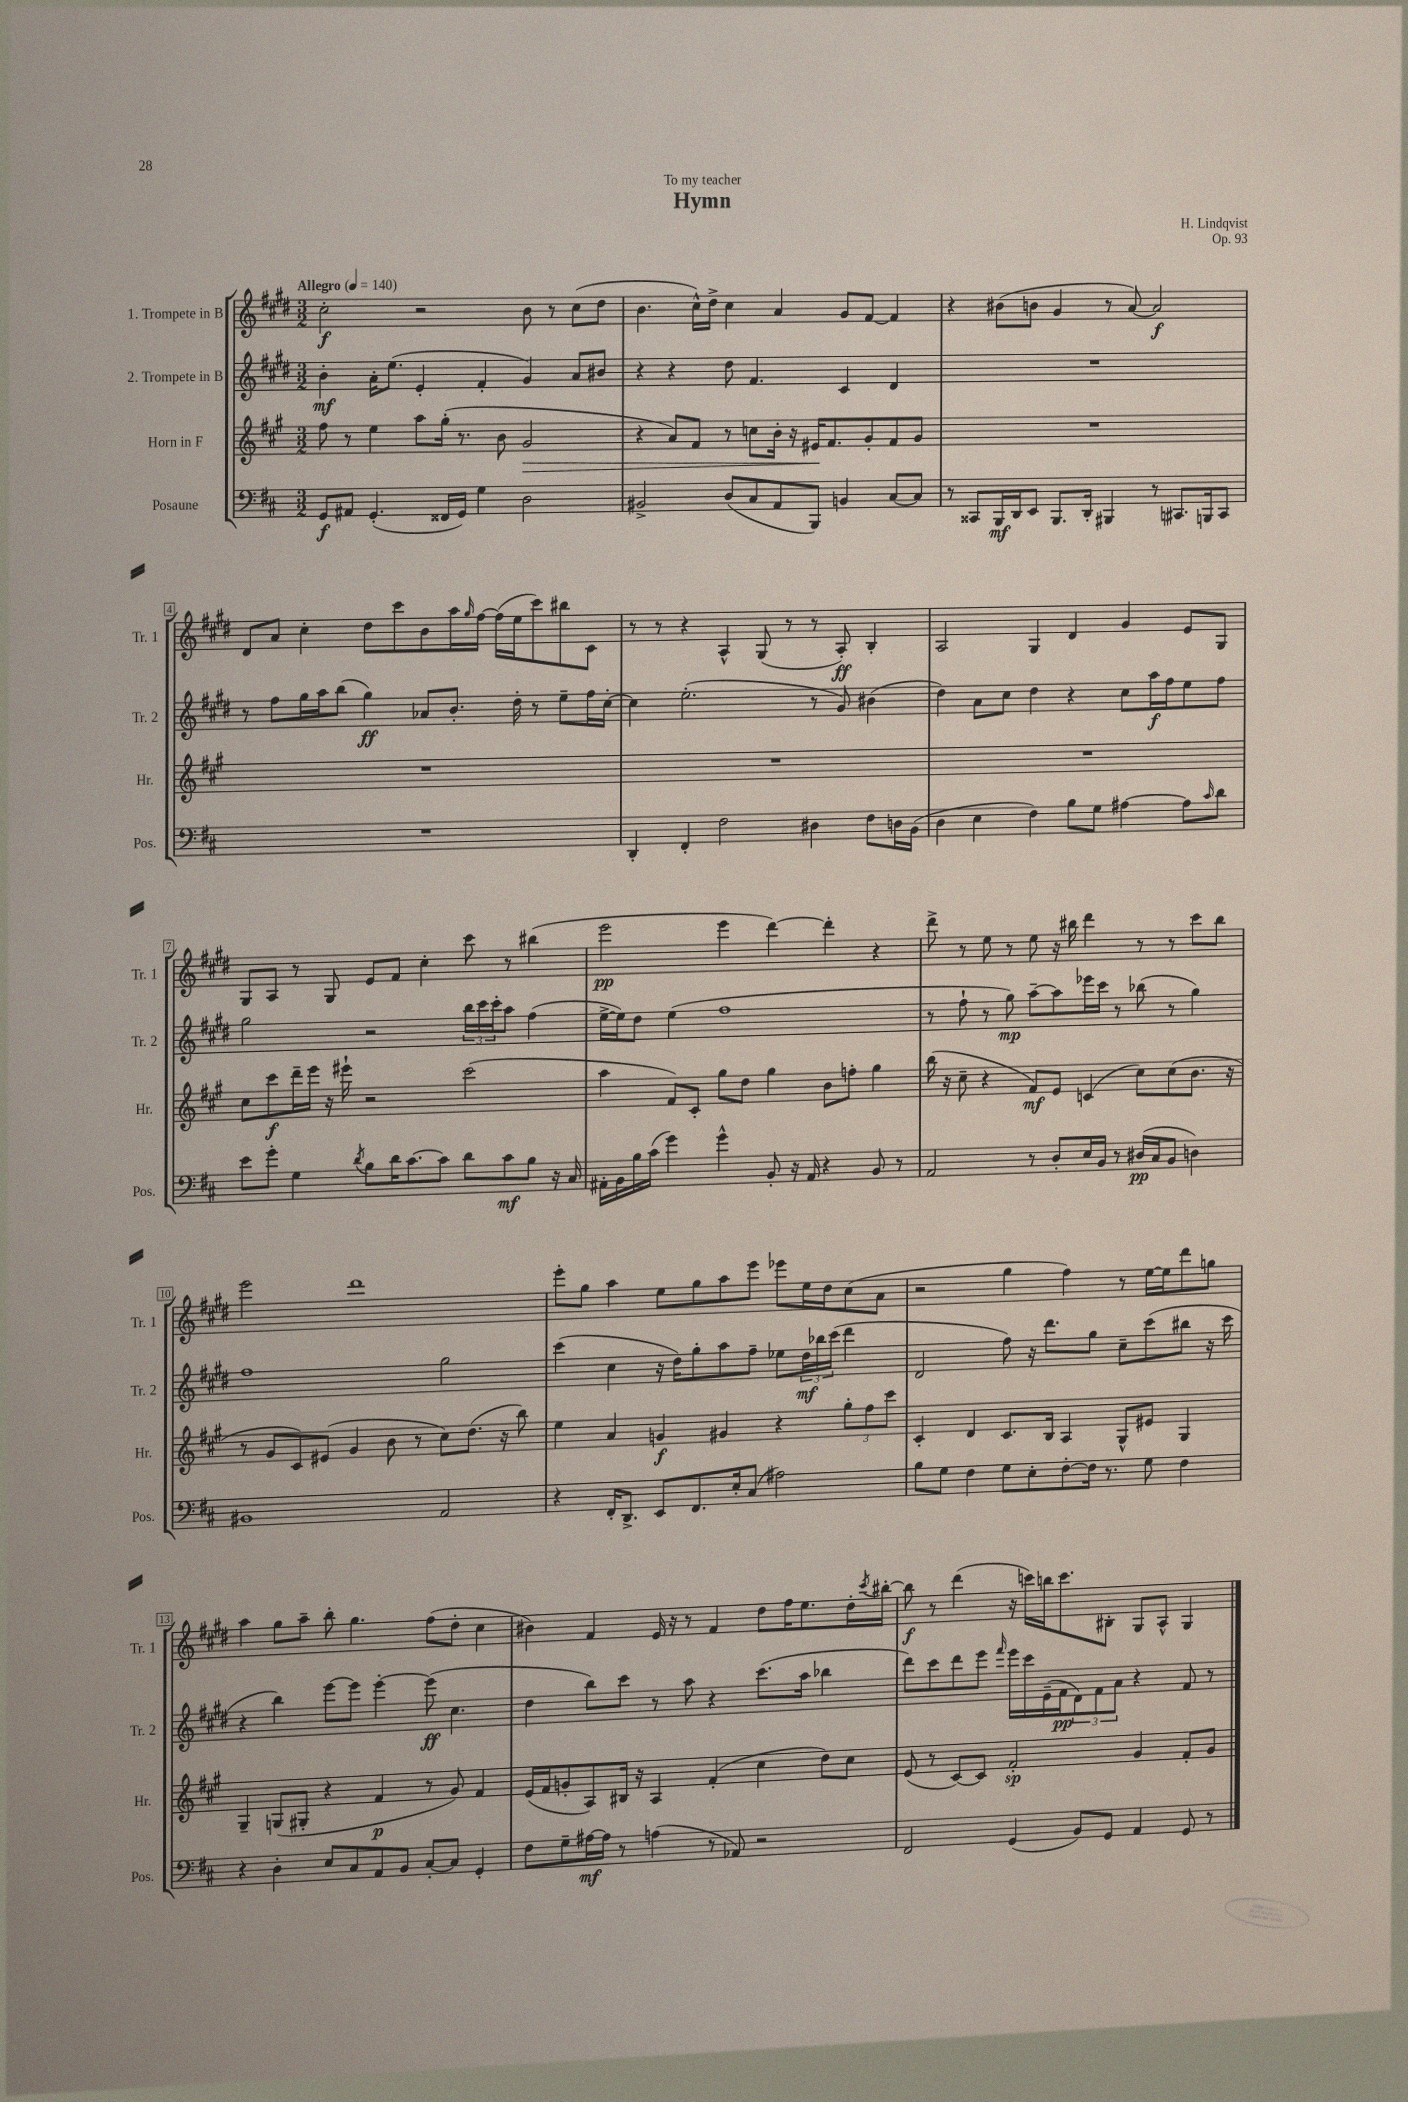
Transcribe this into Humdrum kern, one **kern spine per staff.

**kern	**kern	**kern	**kern
*staff4	*staff3	*staff2	*staff1
*clefF4	*clefG2	*clefG2	*clefG2
*k[f#c#]	*k[f#c#g#]	*k[f#c#g#d#]	*k[f#c#g#d#]
*M3/2	*M3/2	*M3/2	*M3/2
*MM140	*MM140	*MM140	*MM140
8GG	8ff#	4b'	2cc#'
8AA#	8r	.	.
(4.GG'	4ee	16a'	.
.	.	(8.ee	.
.	8aa	4e'	2r
16FF##	(16gg#'	.	.
16GG)	8.r	.	.
4G	.	4f#'	.
.	8b	.	.
2D	2g#	4g#)	8b
.	.	.	8r
.	.	8a	(8cc#
.	.	8b#	8dd#
=	=	=	=
2BB#^	4r	4r	4.b
.	8a)	4r	.
.	8f#	.	16cc#^^)
.	.	.	16dd#^
(8D	8r	8dd#	4cc#
8C#	8cc	4.f#	.
8AA	16b'	.	4a
.	16r	.	.
8BBB)	16e#	.	.
.	8.f#	.	.
4BB	.	4c#	8g#
.	8g#'	.	[8f#
[8C#	8f#	4d#	4f#]
8C#]	8g#	.	.
=	=	=	=
8r	1.r	1.r	4r
8CC##	.	.	.
16BBB	.	.	(8b#
16DD	.	.	.
8EE	.	.	8b
8.BBB	.	.	4g#
16DD'	.	.	.
4BBB#	.	.	8r
.	.	.	[8a)
8r	.	.	2a]
8.CC#	.	.	.
16BBB	.	.	.
8CC#	.	.	.
=	=	=	=
1.r	1.r	8r	8d#
.	.	8ff#	8a
.	.	16gg#	4cc#'
.	.	16aa	.
.	.	(8bb	.
.	.	4gg#)	8dd#
.	.	.	8ccc#
.	.	8a-	8b
.	.	8.b'	16aa
.	.	.	16qqgg#
.	.	.	[16ff#
.	.	.	(16ff#]
.	.	16dd#'	16ee
.	.	8r	8ccc#)
.	.	8ee~	8bb#
.	.	16ff#	8c#
.	.	[16cc#'	.
=	=	=	=
4DD'	1.r	4cc#]	8r
.	.	.	8r
4FF#'	.	(2.ee'	4r
2F#	.	.	4A^^
.	.	.	(8G#
.	.	.	8r
4D#	.	8r	8r
.	.	8g#)	8A')
8F#	.	(4b#	4B'
16D	.	.	.
(16BB	.	.	.
=	=	=	=
4D	1.r	4dd#)	2A
4E	.	8a	.
.	.	8cc#	.
4F#)	.	4dd#	4G#
8B	.	4r	4d#
8G	.	.	.
[4A#	.	8cc#	4g#
.	.	16aa	.
.	.	16ff#	.
8A#]	.	8ee	8e
16qqc#	.	.	.
8d	.	8ff#	8G#
=	=	=	=
8e	8cc#	2gg#	8G#
8g'	8ccc#	.	8A
4G	16ddd~	.	8r
.	16eee	.	.
.	16r	.	8G#
.	16eee#`	.	.
8qd	.	.	.
8B	2r	2r	8e
16d	.	.	8f#
[8.c#	.	.	.
.	.	.	4cc#'
8c#]	.	.	.
8d	(2ccc#	24bb	8ccc#
.	.	24ccc#	.
.	.	24ccc#'	.
8c#	.	8aa	8r
8B	.	(4ff#	(4bb#
16r	.	.	.
16C#	.	.	.
=	=	=	=
16AA#'	4aa	[16ee^	2eee
16BB	.	16ee])	.
16B	.	8dd#	.
(16c#	.	.	.
4g)	8f#)	(4ee	.
.	8c#'	.	.
4g^^	8gg#	1ff#	4eee
.	8dd	.	.
8BB'	4gg#	.	[4ddd#)
16r	.	.	.
16AA#	.	.	.
4r	8b	.	4ddd#']
.	8ff'	.	.
8BB	4gg#	.	4r
8r	.	.	.
=	=	=	=
2AA	(16bb	8r	8ddd#^
.	16r	.	.
.	8cc#~	8ff#`	8r
.	4r	8r	8ee
.	.	8gg#)	8r
8r	8f#)	[8aa~	8ee
8D'	8e	8aa]	16r
.	.	.	16bb#
16E	(4c	16eee-	4ddd#
16BB	.	16ccc#	.
8r	.	8r	.
(16D#	8cc#)	(8bb-	8r
16C#	.	.	.
8BB	(8cc#	8r	8r
4D)	8.b	4gg#)	8ccc#
.	.	.	8bb#
.	16r	.	.
=	=	=	=
1BB#	8r	1ff#	2eee
.	8g#	.	.
.	8c#)	.	.
.	(8e#	.	.
.	4g#	.	1ddd#
.	8b	.	.
.	8r	.	.
2AA	8cc#)	2gg#	.
.	(8.dd	.	.
.	16r	.	.
.	8bb)	.	.
=	=	=	=
4r	4ee	(4ccc#	8eee'
.	.	.	8gg#
16FF#'	4a	4cc#	4aa
8.DD^	.	.	.
8EE	4g	16r	8ee
.	.	16dd#)	.
8.FF#	.	8gg#'	8gg#
.	4g#	8aa	8aa
16E'	.	.	.
(8C#	.	8ff#~	8eee
2A#)	4r	8ee-	8eee-
.	.	24dd#	16ee
.	.	24bb-	.
.	.	.	16dd#
.	.	(24ccc#	.
.	12gg#'	4ddd#	(8cc#
.	12ff#	.	.
.	.	.	8a
.	12ccc#	.	.
=	=	=	=
8B	4c#'	2d#	2r
8G	.	.	.
4F#	4d	.	.
8G	8.c#	8ff#)	4gg#
8E'	.	16r	.
.	16B	8.ddd#	.
[8F#'	4A	.	4ff#)
16F#]	.	8gg#	.
8.r	.	.	.
.	8G#^^	8cc#~	8r
8G	8e#	(8ccc#	[16ee
.	.	.	16ee]
4F#	4G#	8bb#	8ddd#
.	.	16r	8gg
.	.	16ccc#	.
=	=	=	=
4r	4G#~	4r	4aa
4D'	(8G	4bb)	8gg#
.	8G#'	.	8aa~
8E	4r	[8eee	8bb'
8C#	.	8eee]	4.gg#
8AA	4f#	[4eee'	.
8BB	.	.	.
[8C#'	8r	(8eee]	(8ff#
8C#]	8g#)	4.cc#	8dd#'
4GG'	4f#	.	4cc#
=	=	=	=
8F#	(16e	4dd#	4b#)
.	16f#	.	.
8G~	8g'	.	.
[16A#	8A)	8bb)	4f#
16A#]	.	.	.
8r	16B#	8ccc#	.
.	16r	.	.
(4A	4A	8r	16e
.	.	.	16r
.	.	8aa	8r
8r	(4f#'	4r	4f#
8AA-)	.	.	.
2r	4cc#	(8.ccc#	8dd#
.	.	.	16ff#
.	.	16aa	8.ee
.	8dd)	4bb-	.
.	8cc#	.	16dd#'
.	.	.	8qccc#
.	.	.	[16bb#'
=	=	=	=
2FF#	(8e	8ddd#)	8bb#]
.	8r	8ccc#	8r
.	[8c#)	8ddd#	(4ddd#
.	8c#]	8eee	.
.	.	16qqfff#	.
(4GG	2f#'	16eee	16r
.	.	16ccc#	16ccc)
.	.	(16e~	16bb
.	.	16f#	8.ccc
8BB)	.	12d#)	.
.	.	12f#	.
8GG	.	.	8B#'
.	.	12a	.
4AA	4g#	4r	8G#
.	.	.	8A^^
8GG	8f#'	8f#	4G#
8r	8g#	8r	.
==	==	==	==
*-	*-	*-	*-
